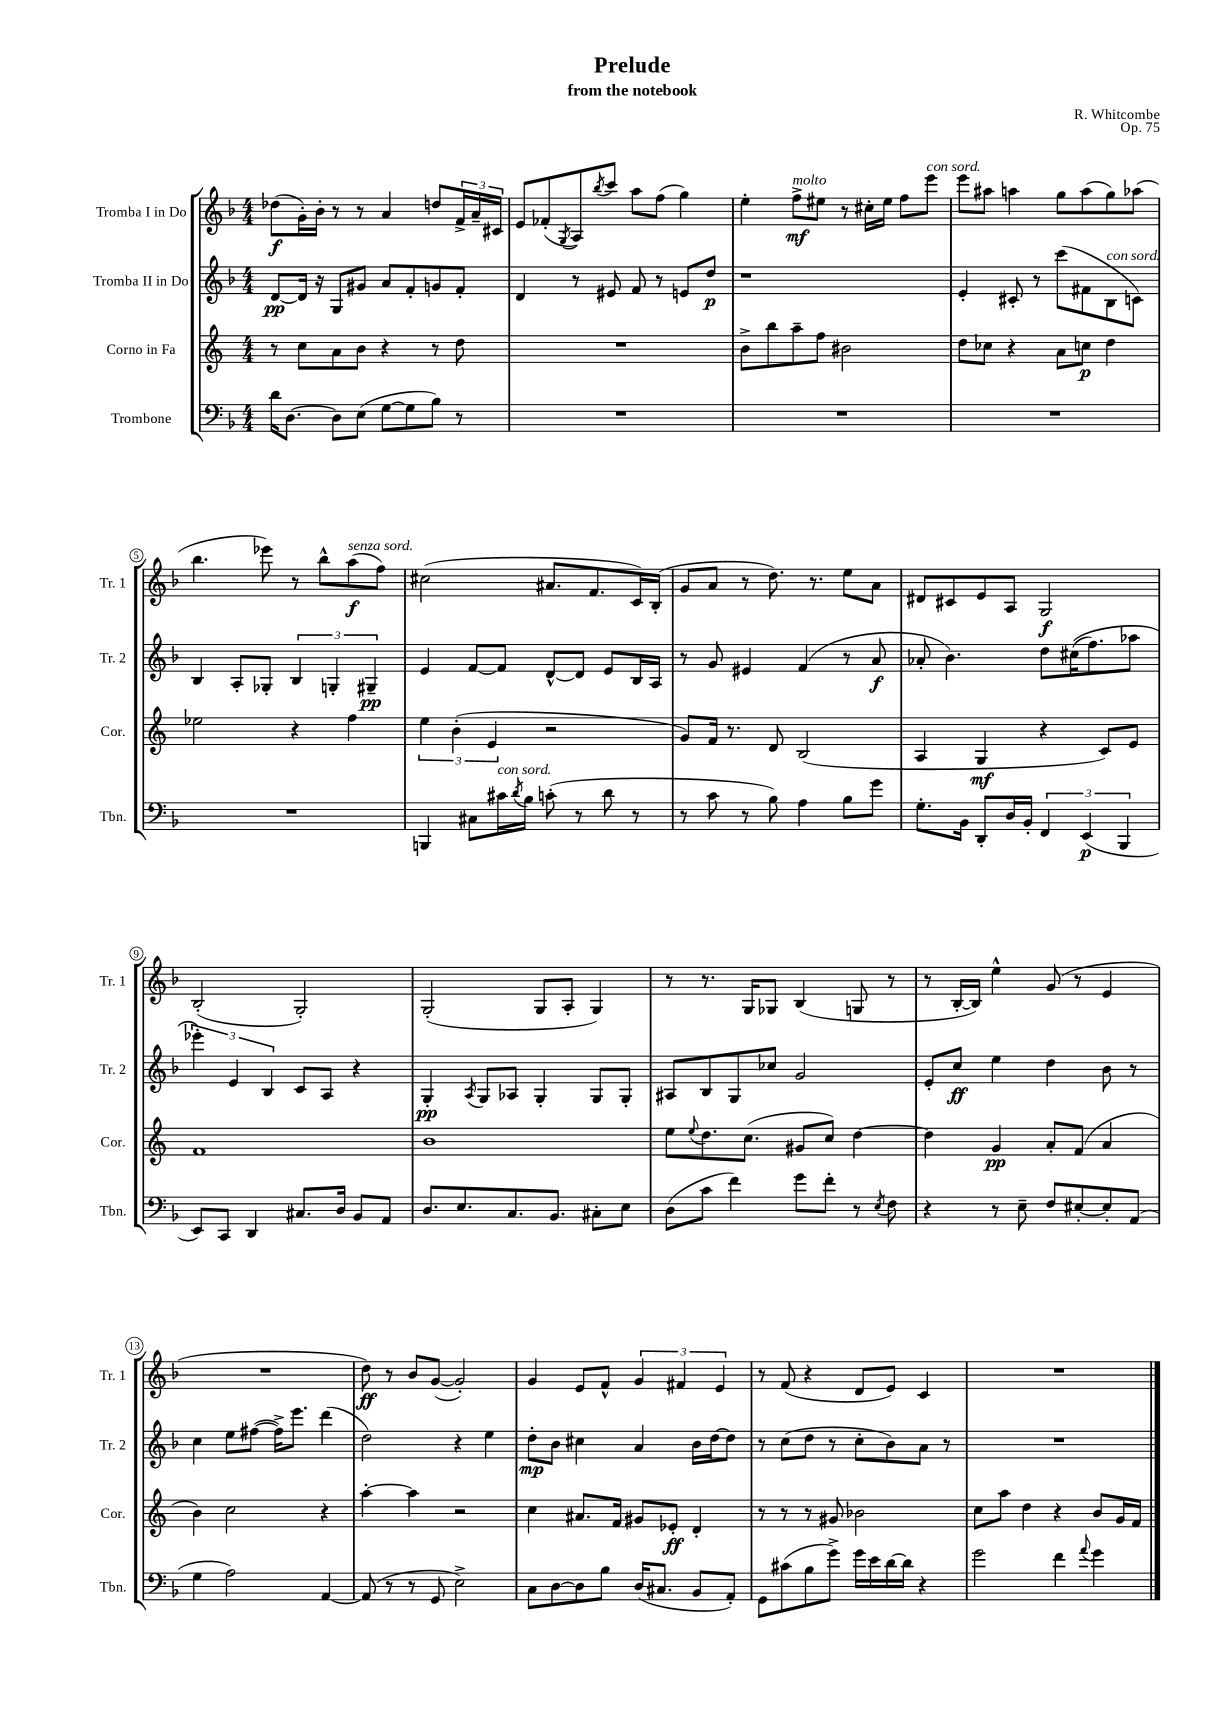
\header { title = "Prelude" composer = "R. Whitcombe" subtitle = "from the notebook" opus = "Op. 75" }
<<
\new StaffGroup <<
\new Staff = "s0" \with { instrumentName = "Tromba I in Do" shortInstrumentName = "Tr. 1" } {
    \clef treble \key f \major \numericTimeSignature \time 4/4
    des''8\f( g'16-.) bes'16-. r8 r8 a'4 d''8 \tuplet 3/2 { f'16-> a'16-- cis'16 } |
    e'8 fes'8-.( \acciaccatura { g8 } a8) \acciaccatura { bes''8 } c'''8 a''8 f''8( g''4) |
    e''4-. f''8->\mf^\markup { \italic "molto" } eis''8 r8 cis''16-. eis''16 f''8 e'''8^\markup { \italic "con sord." } |
    e'''8 ais''8 a''4 g''8 a''8( g''8) aes''8( |
    bes''4. ees'''8) r8 bes''8-^ a''8\f^\markup { \italic "senza sord." }( f''8) |
    cis''2( ais'8. f'8. c'16) bes16-.( |
    g'8 a'8 r8 d''8.) r8. e''8 a'8 |
    dis'8 cis'8 e'8 a8 g2\f |
    bes2-.( g2-.) |
    g2-.( g8 a8-. g4) |
    r8 r8. g16 ges8 bes4( g8 r8 |
    r8 bes16~-. bes16) e''4-^ g'8( r8 e'4 |
    R1 |
    d''8\ff) r8 bes'8 g'8~( g'2-.) |
    g'4 e'8 f'8-^ \tuplet 3/2 { g'4 fis'4 e'4 } |
    r8 f'8( r4 d'8 e'8) c'4 |
    R1 \bar "|." |
}
\new Staff = "s1" \with { instrumentName = "Tromba II in Do" shortInstrumentName = "Tr. 2" } {
    \clef treble \key f \major \numericTimeSignature \time 4/4
    d'8~\pp d'16 r16 g8 gis'8 a'8 f'8-. g'8 f'8-. |
    d'4 r8 eis'8 f'8 r8 e'8 d''8\p |
    r1 |
    e'4-. cis'8-. r8 c'''8( fis'8 bes8^\markup { \italic "con sord." } c'8) |
    bes4 a8-. ges8-. \tuplet 3/2 { bes4 g4-. gis4--\pp } |
    e'4 f'8~ f'8 d'8~-^ d'8 e'8 bes16 a16 |
    r8 g'8 eis'4 f'4( r8 a'8\f |
    aes'8-. bes'4.) d''8 cis''16(\( f''8.) aes''8 |
    \tuplet 3/2 { ees'''4-.\) e'4 bes4 } c'8 a8 r4 |
    g4-.\pp \acciaccatura { a8 } g8 aes8 g4-. g8 g8-. |
    ais8 bes8 g8 ces''8 g'2 |
    e'8-. c''8\ff e''4 d''4 bes'8 r8 |
    c''4 e''8 fis''8~( fis''16->) e'''8. d'''4( |
    d''2) r4 e''4 |
    d''8-.\mp bes'8 cis''4 a'4 bes'16 d''16~ d''8 |
    r8 c''8( d''8 r8 c''8-. bes'8) a'8 r8 |
    R1 \bar "|." |
}
\new Staff = "s2" \with { instrumentName = "Corno in Fa" shortInstrumentName = "Cor." } {
    \clef treble \key c \major \numericTimeSignature \time 4/4
    r8 c''8 a'8 b'8 r4 r8 d''8 |
    R1 |
    b'8-> b''8 a''8-- f''8 bis'2 |
    d''8 ces''8 r4 a'8 c''8\p d''4 |
    ees''2 r4 f''4 |
    \tuplet 3/2 { e''4 b'4-.( e'4 } r2 |
    g'8) f'16 r8. d'8 b2( |
    a4 g4\mf r4 c'8) e'8 |
    f'1 |
    b'1 |
    e''8 \appoggiatura { e''8 } d''8. c''8.( gis'8 c''8) d''4~ |
    d''4 g'4\pp a'8-. f'8( a'4 |
    b'4) c''2 r4 |
    a''4~-. a''4 r2 |
    c''4 ais'8. f'16 gis'8 ees'8-.\ff d'4-. |
    r8 r8 r8 gis'8 bes'2 |
    c''8 a''8 d''4 r4 b'8 g'16 f'16 \bar "|." |
}
\new Staff = "s3" \with { instrumentName = "Trombone" shortInstrumentName = "Tbn." } {
    \clef bass \key f \major \numericTimeSignature \time 4/4
    d'16 d8.~ d8 e8( g8~ g8 bes8) r8 |
    R1 |
    R1 |
    R1 |
    R1 |
    b,,4 cis8 cis'16^\markup { \italic "con sord." } \acciaccatura { d'8 } bes16 c'8-.( r8 d'8 r8 |
    r8 c'8 r8 bes8) a4 bes8 g'8 |
    g8.-. bes,16 d,8-. d16 bes,16-. \tuplet 3/2 { f,4 e,4\p( bes,,4 } |
    e,8) c,8 d,4 cis8. d16 bes,8 a,8 |
    d8. e8. c8. bes,8. cis8-. e8 |
    d8( c'8 f'4) g'8 f'8-. r8 \acciaccatura { e8 } f8 |
    r4 r8 e8-- f8 eis8~-. eis8-. a,8( |
    g4 a2) a,4~ |
    a,8( r8 r8 g,8 e2->) |
    c8 d8~ d8 bes8 d16( cis8. bes,8 a,8-.) |
    g,8 cis'8( bes8 g'8->) g'16 e'16 d'16~ d'16 r4 |
    g'2 f'4 \appoggiatura { a'8 } g'4 \bar "|." |
}
>>
>>
\layout { \context { \Score \override BarNumber.stencil = #(make-stencil-circler 0.1 0.3 ly:text-interface::print) } }
